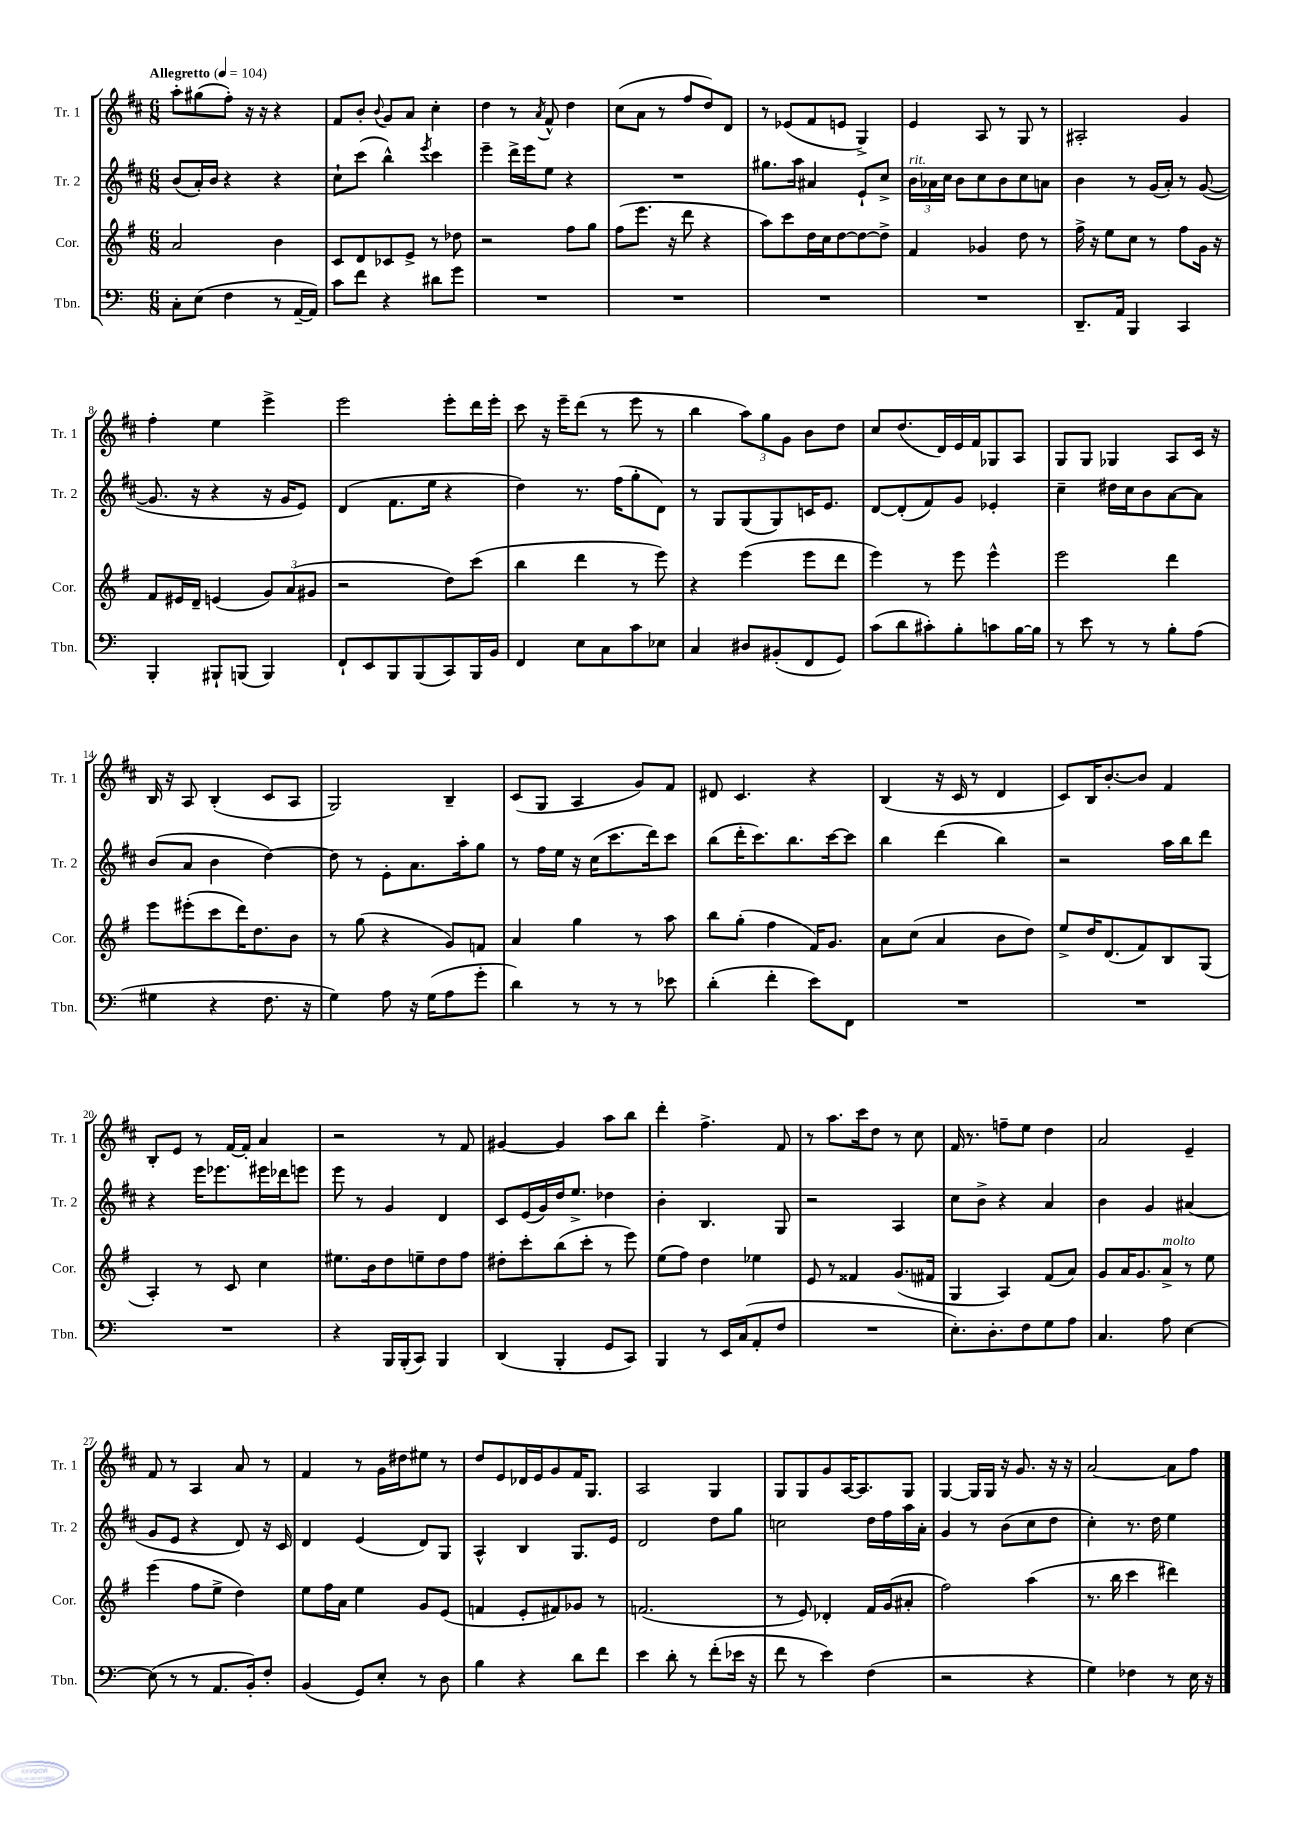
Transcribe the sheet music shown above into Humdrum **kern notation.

**kern	**kern	**kern	**kern
*part4	*part3	*part2	*part1
*staff4	*staff3	*staff2	*staff1
*I"Tbn.	*I"Cor.	*I"Tr. 2	*I"Tr. 1
*I'Tbn.	*I'Cor.	*I'Tr. 2	*I'Tr. 1
*clefF4	*clefG2	*clefG2	*clefG2
*k[]	*k[f#]	*k[f#c#]	*k[f#c#]
*M6/8	*M6/8	*M6/8	*M6/8
*MM104	*MM104	*MM104	*MM104
=1	=1	=1	=1
!	!	!	!LO:TX:a:B:t=Allegretto
8C'\L	2a/	(8b/L	8aa'\L
(8E\J	.	16a'/L)	(8gg#X\
.	.	16b/JJ	.
4F\	.	4r	8ff#'\J)
.	.	.	16r
.	.	.	16r
8r	4b\	4r	4r
[16AA~/LL	.	.	.
16AA/JJ])	.	.	.
=2	=2	=2	=2
8c\L	8c/L	8cc#`\L	8f#/L
8f\J	8d/	(8ccc#\J	8b'/J
.	.	.	8qqb/
4r	8c-X/	4bb^^\)	8g/L
.	8e^/J	.	8a/J
.	.	8qeee/	.
8d#X\L	8r	4ccc#\	4cc#'\
8g\J	8dd-X\	.	.
=3	=3	=3	=3
2.r	2r	4eee~\	4dd\
.	.	16ddd^\LL	8r
.	.	16eee\J	.
.	.	.	8qa/
.	.	8ee\J	8f#^^/
.	8ff#\L	4r	4dd\
.	8gg\J	.	.
=4	=4	=4	=4
2.r	(8ff#\L	2.r	(8cc#\L
.	8.eee\J	.	8a\J
.	.	.	8r
.	16r	.	.
.	8ddd\	.	8ff#/L
.	4r	.	8dd/)
.	.	.	8d/J
=5	=5	=5	=5
2.r	8aa\L)	8.gg#X\L	8r
.	8ccc\	.	(8e-X/L
.	.	16aa\Jk	.
.	16dd\L	4a#X/	8f#/
.	16cc\J	.	.
.	[8dd\	.	8en/J
.	8dd\_	8e`/L	4G^/)
.	8dd^\J]	8cc#^/J	.
=6	=6	=6	=6
!	!	!LO:TX:a:i:t=rit.	!
2.r	4f#/	24b\LL	4e/
.	.	24a-X\	.
.	.	24cc#\JJ	.
.	.	8b\L	.
.	4g-X/	8cc#\	8A/
.	.	8b\	8r
.	8dd\	8cc#\	8G/
.	8r	8an\J	8r
=7	=7	=7	=7
8.DD~/L	16ff#^\	4b\	2A#X'/
.	16r	.	.
.	8ee\L	.	.
16AA/Jk	.	.	.
4BBB/	8cc\J	8r	.
.	8r	(16g/LL	.
.	.	16a'/JJ)	.
4CC/	8ff#\L	8r	4g/
.	16g\Jk	([8g/	.
.	16r	.	.
!!LO:LB:g=z
=8	=8	=8	=8
4BBB'/	8f#/L	8.g/]	4ff#'\
.	16e#X/L	.	.
.	16d~/JJ	16r	.
8BBB#X`/L	(4en/	4r	4ee\
(8BBBn/J	.	.	.
4BBB/)	12g/L)	16r	4eee^\
.	.	16g/KL	.
.	(12a/	.	.
.	.	8e/J)	.
.	12g#X/J	.	.
=9	=9	=9	=9
8FF`/L	2r	(4d/	2eee\
8EE/	.	.	.
8BBB/	.	8.f#\L	.
(8BBB/	.	.	.
.	.	16ee\Jk	.
8CC/)	8dd\L)	4r	8eee'\L
16BBB/L	(8ccc\J	.	16ddd\L
16BB/JJ	.	.	16eee'\JJ
=10	=10	=10	=10
4FF/	4bb\	4dd\)	8ccc#\
.	.	.	16r
.	.	.	16eee~\KL
8E\L	4ddd\	8.r	(8ddd\J
8C\	.	.	8r
.	.	(16ff#\KL	.
8c\	8r	8gg'\	8eee\
8E-X\J	8eee\)	8d\J)	8r
=11	=11	=11	=11
4C/	4r	8r	4bb\
.	.	8G/L	.
8D#X/L	(4eee\	(8G/	12aa\L)
.	.	.	12gg\
(8BB#X'/	.	8G/)	.
.	.	.	12g\J
8FF/	8eee\L	16cn/K	8b\L
.	.	8.e/J	.
8GG/J)	8ddd\J	.	8dd\J
=12	=12	=12	=12
(8c\L	4eee\)	[8d/L	8cc#/L
8d\	.	(8d'/]	(8.dd/
8c#X'\)	8r	8f#/)	.
.	.	.	16d/L)
8B'\	8eee\	8g/J	16e/
.	.	.	16f#/J
8cn\	4eee^^\	4e-X'/	8G-X/
[16B\L	.	.	8A/J
16B\JJ]	.	.	.
=13	=13	=13	=13
8r	2eee\	4cc#~\	8G/L
8e\	.	.	8G/J
8r	.	16dd#X\LL	4G-X/
.	.	16cc#\J	.
8r	.	8b\	.
8B'\L	4ddd\	[8a\	8A/L
(8A\J	.	8a\J]	16c#/Jk
.	.	.	16r
!!LO:LB:g=z
=14	=14	=14	=14
4G#X\	8eee\L	(8b/L	16B/
.	.	.	16r
.	(8eee#X'\	8a/J	8A/
4r	8ccc\	4b\	(4B'/
.	16ddd\K)	.	.
.	8.dd\	.	.
8.F\	.	[4dd\)	8c#/L
.	8b\J	.	8A/J
16r	.	.	.
=15	=15	=15	=15
4G\)	8r	8dd\]	2G/)
.	(8gg\	8r	.
8A\	4r	8e'\L	.
16r	.	8.a\	.
(16G\KL	.	.	.
8A\	8g/L)	.	4B~/
.	.	16aa'\k	.
8g'\J	8fn/J	8gg\J	.
=16	=16	=16	=16
4d\)	4a/	8r	(8c#/L
.	.	16ff#\LL	8G/J
.	.	16ee\JJ	.
8r	4gg\	16r	4A/
.	.	(16cc#\KL	.
8r	.	8.ccc#\	.
8r	8r	.	8g/L)
.	.	16ddd\k)	.
8e-X\	8aa\	8ccc#\J	8f#/J
=17	=17	=17	=17
(4d'\	8bb\L	(8bb\L	8d#X/
.	(8gg'\J	16ddd'\K	4.c#/
.	.	8.ccc#\)	.
4f'\	4ff#\	.	.
.	.	8.bb\	.
8e\L)	16f#/KL)	.	4r
.	8.g/J	[16ccc#\k	.
8FF\J	.	8ccc#\J]	.
=18	=18	=18	=18
2.r	8a\L	4bb\	(4B/
.	(8cc\J	.	.
.	4a/	(4ddd\	16r
.	.	.	16c#/
.	.	.	8r
.	8b\L	4bb\)	4d/
.	8dd\J)	.	.
=19	=19	=19	=19
2.r	8ee^/L	2r	8c#/L)
.	16dd/K	.	16B/K
.	(8.d/	.	[8.b'/
.	8f#/)	.	8b/J]
.	8B/	16aa\LL	4f#/
.	.	16bb\J	.
.	(8G/J	8ddd\J	.
!!LO:LB:g=z
=20	=20	=20	=20
2.r	4A'/)	4r	8B'/L
.	.	.	8e/J
.	8r	16eee\KL	8r
.	.	8.eee-X\	.
.	8c/	.	[16f#/LL
.	.	.	16f#'/JJ]
.	4cc\	16eee#X\L	4a/
.	.	16ddd-X\J	.
.	.	8eeen\J	.
=21	=21	=21	=21
4r	8.ee#X\L	8eee\	2r
.	.	8r	.
.	16b\k	.	.
16BBB/LL	8dd\	4g/	.
(16BBB'/J	.	.	.
8CC/J)	8een~\	.	.
4BBB/	8dd\	4d/	8r
.	8ff#\J	.	8f#/
=22	=22	=22	=22
(4DD/	8dd#X'\L	8c#/L	[4g#X/
.	8ccc'\	(16e/L	.
.	.	16g/)	.
4BBB'/	(8bb\	16dd/J	4g#/]
.	.	8.ee^/J	.
.	8ccc'\J	.	.
8GG/L	8r	4dd-X\	8aa\L
8CC/J)	8eee\)	.	8bb\J
=23	=23	=23	=23
4BBB/	(8ee\L	4b'\	4ddd'\
.	8ff#\J)	.	.
8r	4dd\	4.B/	4.ff#^\
16EE/LL	.	.	.
(16C/J	.	.	.
8AA'/	4ee-X\	.	.
8F/J	.	8G/	8f#/
=24	=24	=24	=24
2.r	8e/	2r	8r
.	8r	.	8.aa\L
.	4f##X/	.	.
.	.	.	16ccc#\k
.	.	.	8dd\J
.	(8.g/L	4A/	8r
.	.	.	8cc#\
.	16f#X/Jk	.	.
=25	=25	=25	=25
8.E'\L)	4G/	8cc#\L	16f#/
.	.	.	8.r
.	.	8b^\J	.
8.D'\	.	.	.
.	4A/)	4r	8ffn~\L
8F\	.	.	8ee\J
8G\	(8f#/L	4a/	4dd\
8A\J	8a/J)	.	.
=26	=26	=26	=26
4.C/	8g/L	4b\	2a/
.	16a/K	.	.
.	8.g/	.	.
.	.	4g/	.
!	!LO:TX:a:i:t=molto	!	!
8A\	8a^/J	.	.
[4E\	8r	(4a#X/	4e~/
.	8ee\	.	.
!!LO:LB:g=z
=27	=27	=27	=27
(8E\]	(4eee\	8g/L	8f#/
8r	.	8e/J	8r
8r	8ff#\L	4r	4A/
8.AA/L	8ee^\J	.	.
.	4dd\)	8d/)	8a/
16BB'/k)	.	.	.
8F'/J	.	16r	8r
.	.	16c#/	.
=28	=28	=28	=28
(4BB/	8ee\L	4d/	4f#/
.	16ff#\L	.	.
.	16a\JJ	.	.
8GG/L)	4ee\	(4e/	8r
8E'/J	.	.	16g\LL
.	.	.	16dd#X\J
8r	8g/L	8d/L)	8ee#X\J
8D\	(8e/J	8G/J	8r
=29	=29	=29	=29
4B\	4fn/	4A^^/	8dd/L
.	.	.	8e/
4r	8e'/L	4B/	16d-X/L
.	.	.	16e/J
.	8f#X/)	.	8g/
8d\L	8g-X/J	8.G/L	16f#/K
.	.	.	8.G/J
8f\J	8r	.	.
.	.	16e/Jk	.
=30	=30	=30	=30
4e\	(2.fn/	2d/	2A/
8d'\	.	.	.
8r	.	.	.
(8f'\L	.	8dd\L	4G/
16e-X\Jk	.	8gg\J	.
16r	.	.	.
=31	=31	=31	=31
8f\	8r	2ccn\	8G/L
8r	8e/)	.	8G/
4e\)	4d-X'/	.	8g/
.	.	.	[16A/K
.	.	.	8.A/]
(4F\	16f#/LL	16dd\LL	.
.	(16g/J	16ff#\	.
.	8a#X'/J	16aa\	8G/J
.	.	16a'\JJ	.
=32	=32	=32	=32
2r	2ff#\)	4g/	[4G/
.	.	8r	16G/LL]
.	.	.	16G/JJ
.	.	(8b\L	16r
.	.	.	8.g/
4r	(4aa\	8cc#\	.
.	.	8dd\J	16r
.	.	.	16r
=33	=33	=33	=33
4G\)	8.r	4cc#'\)	[2a/
.	16bb\	.	.
4F-X\	4ccc\	8.r	.
.	.	16dd\	.
8r	4ddd#X\)	4ee\	8a\L]
16E\	.	.	8ff#\J
16r	.	.	.
==	==	==	==
*-	*-	*-	*-
